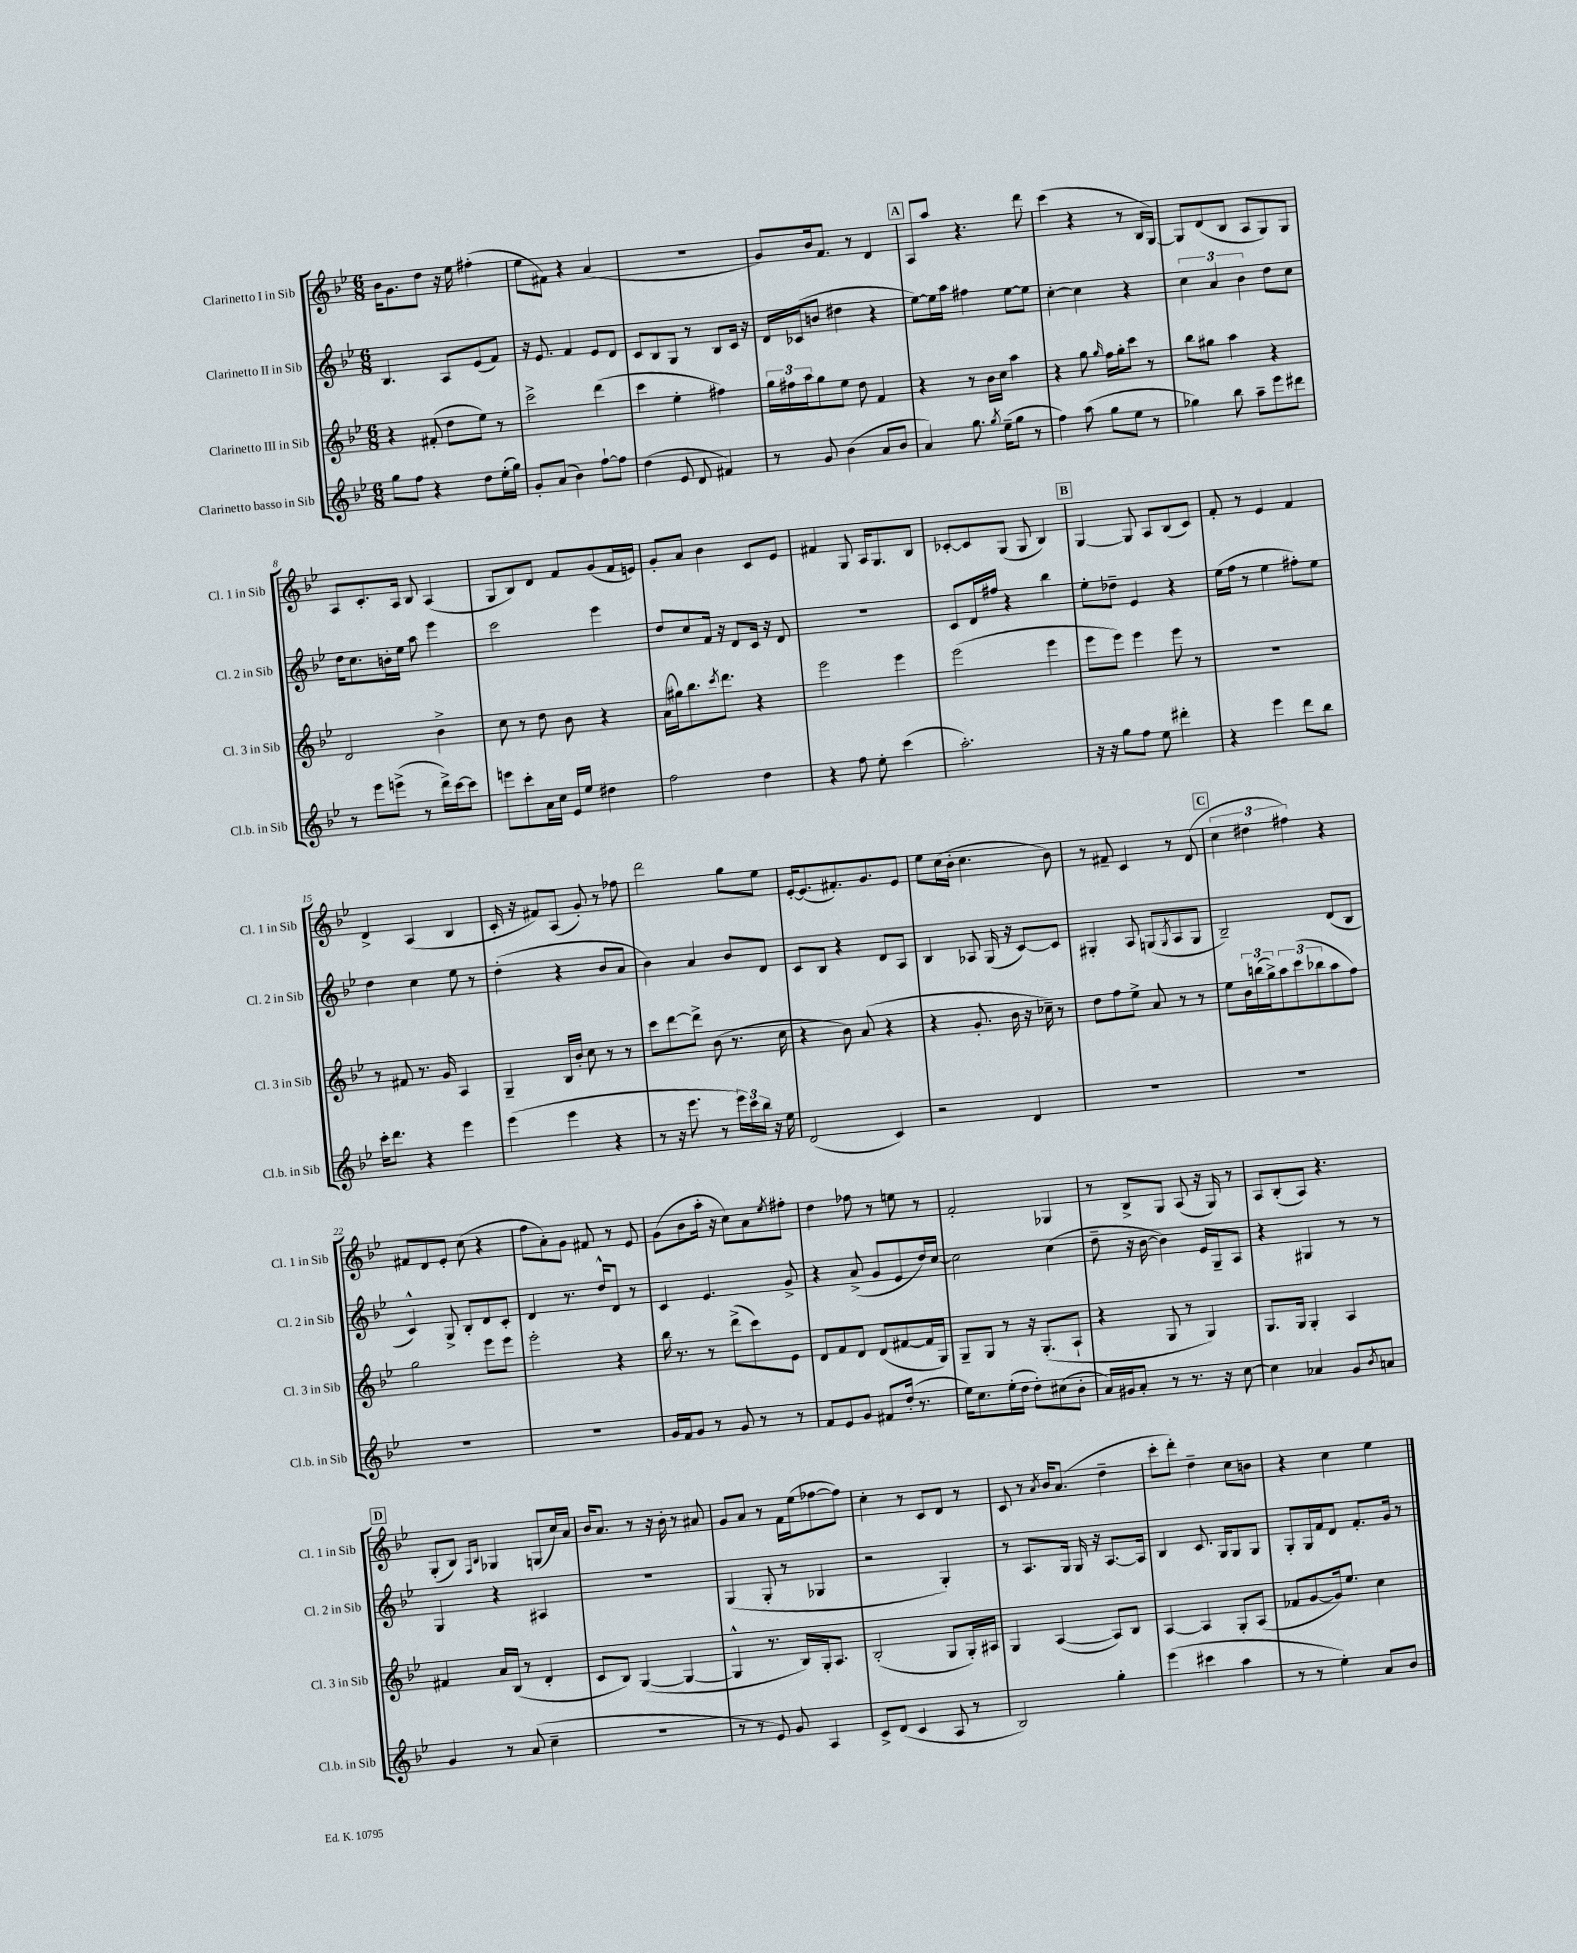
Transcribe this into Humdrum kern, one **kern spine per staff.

**kern	**kern	**kern	**kern
*part4	*part3	*part2	*part1
*staff4	*staff3	*staff2	*staff1
*I"Clarinetto basso in Sib	*I"Clarinetto III in Sib	*I"Clarinetto II in Sib	*I"Clarinetto I in Sib
*I'Cl.b. in Sib	*I'Cl. 3 in Sib	*I'Cl. 2 in Sib	*I'Cl. 1 in Sib
*clefG2	*clefG2	*clefG2	*clefG2
*k[b-e-]	*k[b-e-]	*k[b-e-]	*k[b-e-]
*M6/8	*M6/8	*M6/8	*M6/8
=1	=1	=1	=1
8gg\L	4r	4.B-/	16b-\KL
.	.	.	8.g\
8ff\J	.	.	.
4r	(8f#X'/	.	8dd\J
.	8dd\L	8A/L	16r
.	.	.	16ee-\
8dd\L	8ee-\J)	(8e-/	(4ff#X'\
(16ee-'\L	8r	8f/J)	.
16gg\JJ)	.	.	.
=2	=2	=2	=2
8g'/L	2ccc^\	16r	8ee-\L
.	.	8.e-/	.
(8a/J	.	.	8f#X\J)
4b-\)	.	4f/	4r
[8ff`\L	(4ddd\	8e-/L	(4a/
8ff\J]	.	8d/J	.
=3	=3	=3	=3
(4dd\	4ccc\	8c/L	2.r
.	.	8B-/	.
8e-/	4ee-'\	8G/J	.
8d/	.	8r	.
4f#X/)	4ff#X\)	8B-/L	.
.	.	16c/Jk	.
.	.	16r	.
=4	=4	=4	=4
8r	24gg\LL	16d/LL	8g/L)
.	24ff#X\	.	.
.	.	(16c-X/J	.
.	24aa\J	.	.
8g/	8gg\	8bn/J	16b-/k
.	.	.	8.f/J
(4b-\	8ee-\J	4dd#X\	.
.	8dd\	.	8r
8a/L	4f/	4r	4d/
8b-/J	.	.	.
!!LO:REH:place=s1:t=A
=5	=5	=5	=5
4a/)	4r	[8ee-\L)	8A/L
.	.	16ee-\L]	8aa/J
.	.	16aa\JJ	.
8.gg\	8r	4ff#X\	4.r
.	16b-\LL	.	.
8qgg/	.	.	.
(16ee-~\KL	16cc\JJ	.	.
8gg\J	4aa\	[8ee-\L	.
8r	.	8ee-\J]	8ddd\
=6	=6	=6	=6
4ff\)	4r	[4cc'\	(4ccc\
(8aa\	8gg\	4cc\]	4r
.	16qqgg/	.	.
8gg\L	16ff\LL	.	.
.	16gg'\J	.	.
8ee-\J	8ccc\J	4r	8r
8r	8r	.	16B-/LL
.	.	.	[16G/JJ)
=7	=7	=7	=7
4gg-X\)	8bb-\L	6cc\	8G/L]
.	8gg#X\J	.	(8d/
.	.	6a/	.
8bb-\	4aa\	.	8B-/J
.	.	6b-\	.
8aa~\L	.	.	8A/L
8eee-\	4r	8dd\L	8G/)
8ddd#X\J	.	8cc\J	8G/J
!!LO:LB:g=z
=8	=8	=8	=8
8r	2d/	16dd\KL	8A/L
.	.	8.cc\	.
8eee-\L	.	.	8.c'/
(8eeen^\J	.	16bn'\L	.
.	.	16ee-\JJ	16A/Jk
8r	.	8aa\	8B-/
16ddd^\LL)	4b-^\	4eee-\	(4A/
[16ccc\J	.	.	.
8ccc\J]	.	.	.
=9	=9	=9	=9
8eeen\L	8cc\	2ccc\	8G/L
8ccc'\	8r	.	8B-/)
16a\L	8dd\	.	8d/J
16cc\JJ	.	.	.
16e-/LL	8b-\	.	8f/L
16ee-/JJ	.	.	.
4dd#X\	4r	4eee-\	(8g/
.	.	.	16f/L
.	.	.	16en/JJ)
=10	=10	=10	=10
2ff\	(16a\LL	8dd/L	8g'/L
.	16gg#X\J)	.	.
.	8.bb-\	8cc/	8a/J
.	.	16f/Jk	4b-\
.	8qccc/	.	.
.	8.ddd\J	16r	.
.	.	8d/L	.
4dd\	4r	16c/Jk	8c/L
.	.	16r	.
.	.	8d/	8e-/J
=11	=11	=11	=11
4r	2eee-\	2.r	4f#X/
8ff\	.	.	8G/
8ee-'\	.	.	16A/KL
.	.	.	8.G/
(4ccc\	4eee-\	.	.
.	.	.	8B-/J
=12	=12	=12	=12
2.aa'\)	(2eee-\	8c/L	[8c-X'/L
.	.	16d/L	8c-/]
.	.	16ff#X/JJ	.
.	.	4r	(8G/J
.	.	.	8G/
.	4eee-\	4bb-\	4B-/)
!!LO:REH:place=s1:t=B
=13	=13	=13	=13
16r	8eee-\L	8ee-'\L	[4G/
16r	.	.	.
8gg\L	8eee-\J)	8dd-X~\J	.
8ff\J	4eee-\	4e-/	8G/]
8ee-\	.	.	8A/L
4ddd#X'\	8eee-\	4r	(8B-/
.	8r	.	8c/J)
=14	=14	=14	=14
4r	2.r	(16ee-\LL	8f'/
.	.	16ff\JJ	.
.	.	8r	8r
4eee-\	.	4ee-\	4e-/
8ddd\L	.	8ff#X'\L)	4f/
8bb-\J	.	8ee-\J	.
!!LO:LB:g=z
=15	=15	=15	=15
16ccc'\KL	8r	4dd\	4d^/
8.ddd\J	.	.	.
.	8f#X/	.	.
4r	8.r	4cc\	(4A/
.	16g/	.	.
4eee-\	4A/	8ee-\	4B-/
.	.	8r	.
=16	=16	=16	=16
(4eee-\	4G~/	(4dd'\	16c'/
.	.	.	16r
.	.	.	8f#X/L)
4eee-\	16B-/LL	4r	(8A/J
.	16b-'/JJ	.	.
.	8cc\	.	8g'/)
4r	8r	8b-/L	8r
.	8r	8a/J	8ff-X\
=17	=17	=17	=17
8r	8ccc\L	4b-\)	2ddd\
16r	[8ddd\	.	.
8.eee-\	.	.	.
.	8ddd^\J]	4a/	.
8r	(8b-\	.	.
24eee-\LL)	8.r	8b-/L	8gg\L
24ccc\	.	.	.
24bb-\JJ	.	.	.
16r	.	8d/J	8ee-\J
16ee-\	16cc\	.	.
=18	=18	=18	=18
(2d/	4r	8c/L	[16e-'/KL
.	.	.	(8.e-/]
.	.	8B-/J	.
.	8b-\)	4r	8.f#X'/)
.	(8a/	.	.
.	.	.	8.g/
4c/)	4r	8d/L	.
.	.	8A/J	8e-/J
=19	=19	=19	=19
2r	4r	4B-/	8ee-\L
.	.	.	(16cc\L
.	.	.	16b-'\JJ
.	8.g'/	8A-X/	4.cc\
.	.	(16G/	.
.	16b-\	16r	.
4d/	16r	[8c/L)	.
.	16cc-X~\)	.	.
.	8r	8c/J]	8b-\)
=20	=20	=20	=20
2.r	8dd\L	4G#X'/	8r
.	8ff\	.	8f#X~/
.	8ee-^\J	8A/	4c/
.	8a/	(8Gn/L	.
.	.	8qG/	.
.	8r	8A/	8r
.	8r	8G/J	(8d/
!!LO:REH:place=s1:t=C
=21	=21	=21	=21
2.r	8ee-\L	2B-~/)	6cc\
.	24b-\L	.	.
.	(24bbn\	.	6dd#X\
.	24gg^\J)	.	.
.	12aa\	.	.
.	(12ccc\	.	6ff#X\)
.	12bb-X\	.	.
.	8aa\	(8d/L	4r
.	8ff\J)	8B-/J	.
!!LO:LB:g=z
=22	=22	=22	=22
2.r	2gg\	4c^^/)	8f#X/L
.	.	.	8d/
.	.	8G^/	8e-'/J
.	.	8B-'/L	(8cc\
.	8eee-\L	8d/	4r
.	8eee-\J	8c'/J	.
=23	=23	=23	=23
2.r	2eee-'\	4d/	8ff\L
.	.	.	8a'\)
.	.	8.r	8g\J
.	.	.	8f#X/
.	.	16dd^^/KL	.
.	4r	8d/J	8r
.	.	8r	8e-/
=24	=24	=24	=24
16g/LL	16bb-\	4c/	(8g\L
16f/J	8.r	.	.
8g/J	.	.	8b-\
8r	8r	4.e-/	16aa'\Jk
.	.	.	16r
8g/	(8ddd^\L	.	8cc\L)
8r	8ccc\)	.	8a\
.	.	.	8qee-/
8r	8e-\J	8g^/	8ff#X'\J
=25	=25	=25	=25
8f/L	8d/L	4r	4dd\
8e-/	8f/	.	.
8g/J	8d/J	(8a^/	8ff-X\
8f#X/L	(8d/L	8g/L	8r
(16dd'/Jk	[8f#X/	8e-/	8een\
8.r	.	.	.
.	16f#/L]	16dd/L)	8r
.	16G/JJ)	[16cc/JJ	.
=26	=26	=26	=26
16ee-\KL)	8G~/L	2cc\]	2f'/
8.cc\	.	.	.
.	8G/J	.	.
(16ee-'\L	8r	.	.
16dd\JJ	.	.	.
8dd'\L)	16r	.	.
.	(8.G'/L	.	.
(8cc#X\	.	(4cc\	4G-X/
8b-'\J	8A`/J	.	.
=27	=27	=27	=27
16a/LL)	4r	8dd~\	8r
16g#X/J	.	.	.
8a'/J	.	16r	8B-^/L
.	.	[16b-\	.
8r	8G/	4b-\])	8G/J
8.r	8r	.	(8A/
.	4G/)	16e-/LL	16r
16r	.	16G~/J	16G/)
[8cc\	.	8A/J	8r
=28	=28	=28	=28
4cc\]	8.G/L	4r	8A/L
.	.	.	(8B-'/
.	16G/Jk	.	.
4a-X/	4G'/	4G#X/	8A/J)
.	.	.	4.r
8g/L	4A/	8r	.
8qb-/	.	.	.
8an/J	.	8r	.
!!LO:LB:g=z
!!LO:REH:place=s1:t=D
=29	=29	=29	=29
4g/	4f#X/	4G/	(8G'/L
.	.	.	8B-/J)
.	.	.	16qqF/LL
.	.	.	16qqB-/JJ
8r	16a/LL	4r	4G-X/
.	(16B-/JJ	.	.
(8a/	8r	.	.
4cc~\	4d'/	4A#X/	(8Gn/L
.	.	.	16cc/L)
.	.	.	16a/JJ
=30	=30	=30	=30
2.r	8c/L	2.r	16b-/KL
.	.	.	8.a/J
.	8B-/J)	.	.
.	([4G/	.	8r
.	.	.	16r
.	.	.	16b-'\
.	4G/_	.	8r
.	.	.	8a#X/
=31	=31	=31	=31
8r	4G^^/]	(4G/	8g/L
8r	.	.	8a/J
8e-/)	8.r	8G'/	8r
8g/	.	8r	16f\LL
.	16B-/LL)	.	(16ee-\J
4A/	16G'/J	4G-X/	[8ff-X\
.	8.A/J	.	.
.	.	.	8ff-\J])
=32	=32	=32	=32
8c^/L	(2B-'/	2r	4cc'\
(8d/J	.	.	.
4c/	.	.	8r
.	.	.	8c/L
8A/	8G/L	4G'/)	8d/J
8r	16G'/L)	.	8r
.	16A#X/JJ	.	.
=33	=33	=33	=33
2B-/)	4G/	8r	8c/
.	.	8.A/L	8r
.	.	.	8qa/
.	([4A/	.	16b-/KL
.	.	16G/Jk	(8.a/J
.	.	16G/	.
.	.	16r	.
4gg'\	8A/L])	[8.A/L	4dd~\
.	8B-/J	.	.
.	.	16A/Jk]	.
=34	=34	=34	=34
(4eee-\	[4A/	4B-/	8ccc'\L
.	.	.	8ddd'\J)
4ccc#X\	4A/]	8.c/	4dd~\
.	.	16G/KL	.
4aa\	8G'/L	8G/	8cc\L
.	(8A/J	8G/J	8bn\J
=35	=35	=35	=35
8r	8f-X/L	8G'/L	4r
8r	[8g/	16G/L	.
.	.	16f/J	.
4ee-'\)	16g/k])	8d/J	4cc\
.	8.ee-/J	.	.
.	.	8.f'/L	.
8a/L	4cc\	.	4ee-\
.	.	16g/Jk	.
8b-/J	.	8r	.
==	==	==	==
*-	*-	*-	*-
